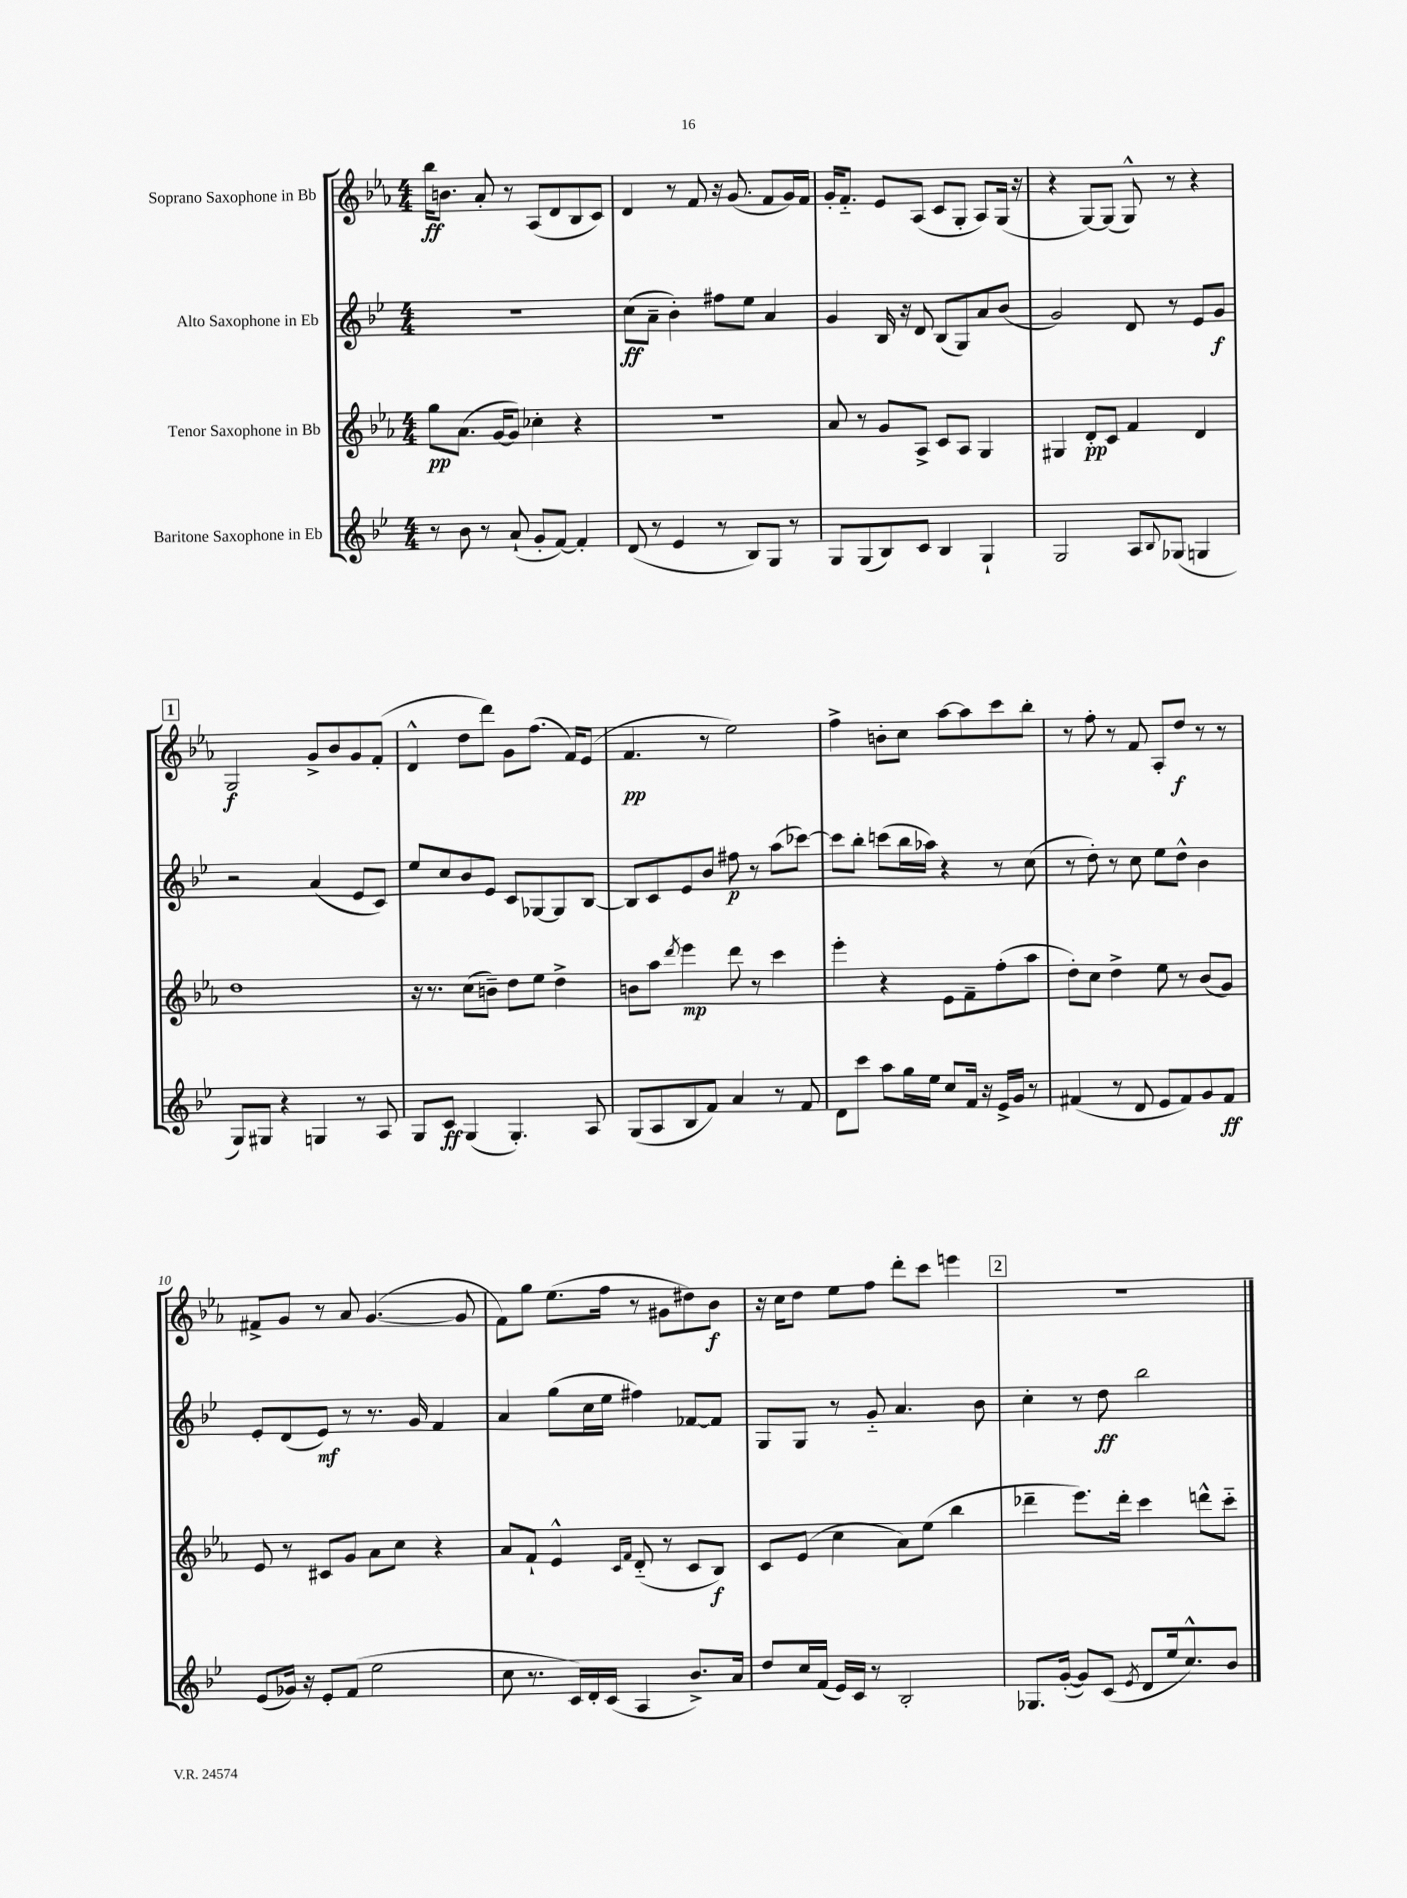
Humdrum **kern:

**kern	**kern	**kern	**kern
*staff4	*staff3	*staff2	*staff1
*clefG2	*clefG2	*clefG2	*clefG2
*k[b-e-]	*k[b-e-a-]	*k[b-e-]	*k[b-e-a-]
*M4/4	*M4/4	*M4/4	*M4/4
8r	8gg	1r	16bb-
.	.	.	8.b
8b-	(8.a-	.	.
8r	.	.	8a-'
.	[16g	.	.
(8a`	8g])	.	8r
8g'	4cc-'	.	(8A-
[8f)	.	.	8d
4f']	4r	.	8B-
.	.	.	8c)
=	=	=	=
(8d	1r	(8cc	4d
8r	.	8a~	.
4e-	.	4b-')	8r
.	.	.	8f
8r	.	8ff#	16r
.	.	.	(8.g
8B-)	.	8ee-	.
8G	.	4a	8f
8r	.	.	16g)
.	.	.	16f
=	=	=	=
8G	8a-	4g	16g'
.	.	.	8.f'~
(8G	8r	.	.
8B-)	8g	16B-	8e-
.	.	16r	.
8c	8A-^	8d	(8A-
4B-	8c	(8B-	8c
.	8A-	8G)	8G'
4G`	4G	8a	8A-)
.	.	(8b-	(16G
.	.	.	16r
=	=	=	=
2G	4G#	2g)	4r
.	8d'	.	[8G)
.	8c	.	(8G]
8A	4f	8d	8G^^)
8qqB-	.	.	.
(8G-	.	8r	8r
4G	4d	8e-	4r
.	.	8g	.
=	=	=	=
8G)	1dd	2r	2G
8G#	.	.	.
4r	.	.	.
4G	.	(4a	8g^
.	.	.	8b-
8r	.	8e-	8g
8A	.	8c)	(8f'
=	=	=	=
8G	16r	8ee-	4d^^
.	8.r	.	.
8c	.	8cc	.
(4G	(8cc	8b-	8dd
.	8b~)	8e-	8ddd)
4.G')	8dd	8c	8g
.	8ee-	[8G-	(8.ff
.	4dd^	8G-]	.
.	.	.	16f)
8A	.	[8B-	(8e-
=	=	=	=
(8G	8b	8B-]	4.f
8A	8aa-	8c	.
.	8qddd	.	.
8B-	4eee-	8e-	.
8f)	.	8b-	8r
4a	8ddd	8ff#	2ee-)
.	8r	8r	.
8r	4ccc	(8aa	.
8f	.	[8ccc-)	.
=	=	=	=
8d	4eee-'	8ccc-]	4ff^
8ccc	.	8bb-'	.
8aa	4r	(8ccc	8b'
16gg	.	16bb-	8cc
16ee-	.	16aa-)	.
8cc	8e-	4r	[8aa-
16f	8f~	.	8aa-]
16r	.	.	.
16e-^	(8ff'	8r	8ccc
16g	.	.	.
8r	8aa-	(8cc	8bb-'
=	=	=	=
(4f#	8dd')	8r	8r
.	8cc	8dd')	8ff'
8r	4dd^	8r	8r
8d	.	8cc	8f
8e-	8ee-	8ee-	8A-'
8f#)	8r	8dd^^	8dd
8g	(8b-	4b-	8r
8f#	8g)	.	8r
=	=	=	=
(8e-	8e-	8e-'	8f#^
16g-)	8r	(8d	8g
16r	.	.	.
8e-'	8c#	8e-)	8r
(8f	8g	8r	8a-
2ee-	8a-	8.r	([4.g
.	8cc	.	.
.	.	16g	.
.	4r	4f	.
.	.	.	8g]
=	=	=	=
8cc	8a-	4a	8f)
8.r	8f`	.	8gg
.	4e-^^	(8gg	(8.ee-
16c)	.	.	.
16d'	.	16cc	.
(16c	.	16ee-	16ff
.	16qqc	.	.
.	16qqf	.	.
4A	(8d'~	4ff#)	8r
.	8r	.	8g#
8.b-^)	8c	[8f-	8dd#)
.	8B-)	8f-]	8b-
16a	.	.	.
=	=	=	=
8dd	8c	8G	16r
.	.	.	16cc
16cc	(8e-	8G	8dd
(16f	.	.	.
16e-)	4cc	8r	8ee-
16c	.	.	.
8r	.	8g'~	8ff
2B-'	8a-)	4.a	8ddd'
.	(8ee-	.	8ccc
.	4bb-	.	4eee
.	.	8b-	.
=	=	=	=
8.G-	4ddd-~	4cc'	1r
([16g'	.	.	.
8g])	8.eee-)	8r	.
(8c	.	8dd	.
.	16ddd-'	.	.
8qe-	.	.	.
8d	4ccc	2bb-	.
16ee-	.	.	.
8.cc^^)	.	.	.
.	8ddd^^	.	.
8b-	8ccc'~	.	.
==	==	==	==
*-	*-	*-	*-
